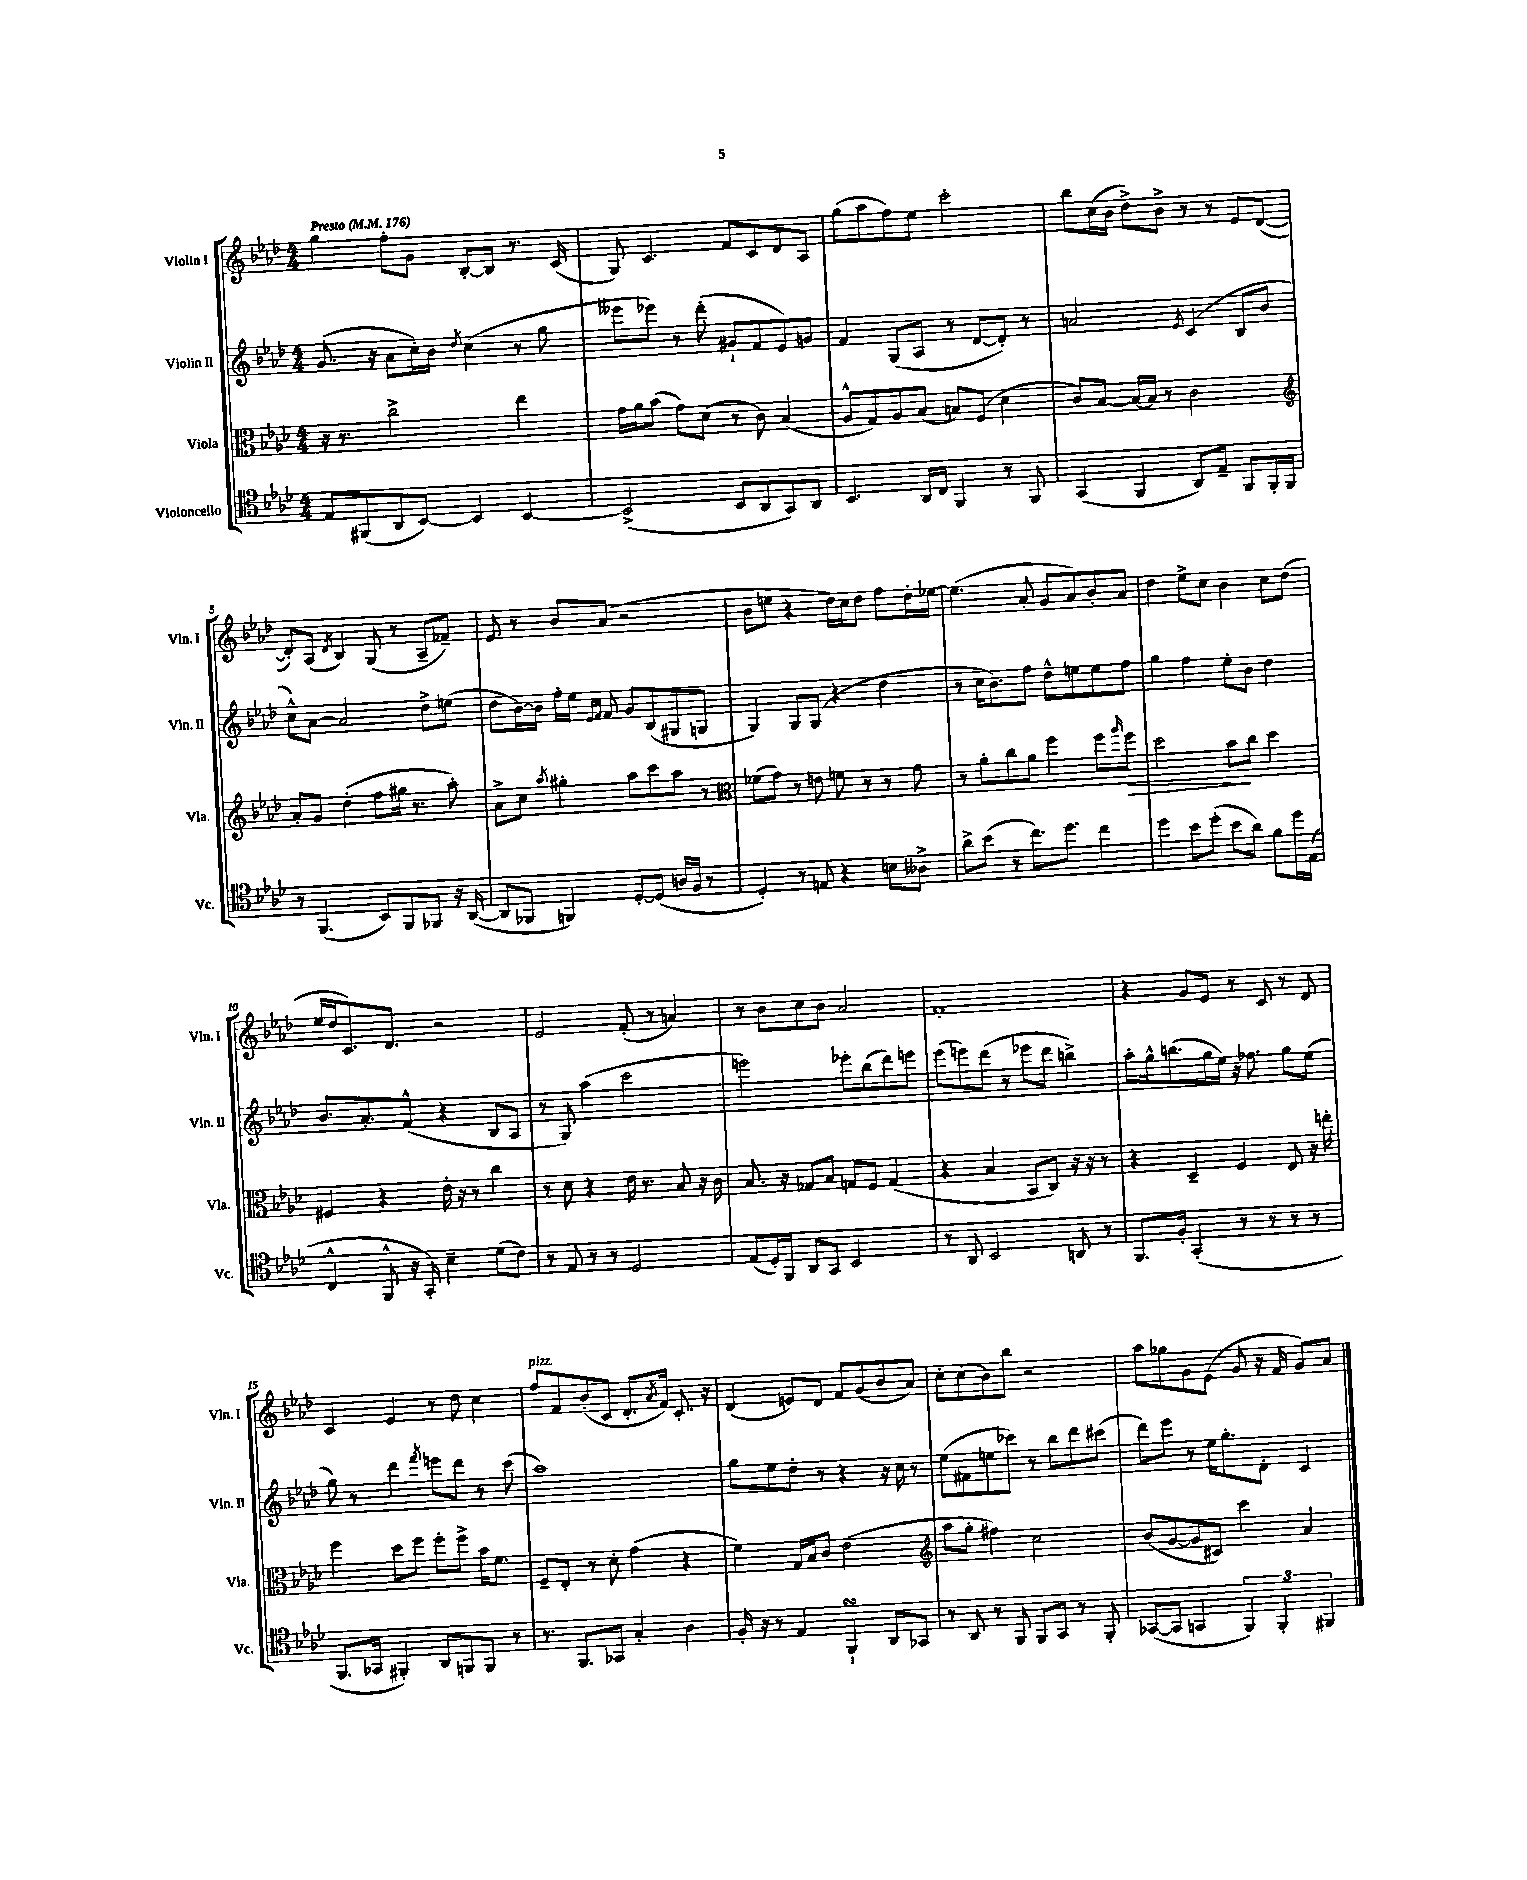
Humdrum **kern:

**kern	**kern	**dynam	**kern	**kern
*part4	*part3	*part3	*part2	*part1
*staff4	*staff3	*staff3	*staff2	*staff1
*I"Violoncello	*I"Viola	*	*I"Violin II	*I"Violin I
*I'Vc.	*I'Vla.	*	*I'Vln. II	*I'Vln. I
*clefC4	*clefC3	*	*clefG2	*clefG2
*k[b-e-a-d-]	*k[b-e-a-d-]	*	*k[b-e-a-d-]	*k[b-e-a-d-]
*M4/4	*M4/4	*	*M4/4	*M4/4
*MM176	*MM176	*	*MM176	*MM176
=1	=1	=1	=1	=1
!	!	!	!	!LO:TX:a:B:t=Presto
8E-/L	16r	.	(8.g/	4gg\
.	8.r	.	.	.
(8FF#X/	.	.	.	.
.	.	.	16r	.
8AA-/	2cc^\	.	8a-\L	8ff'\L
[8BB-/J)	.	.	16cc'\L)	8g\J
.	.	.	16b-\JJ	.
.	.	.	8qdd-/	.
4BB-/]	.	.	(4cc\	[8B-'/L
.	.	.	.	8B-/J]
[4BB-/	4ee-\	.	8r	8.r
.	.	.	8gg\	.
.	.	.	.	(16c/
=2	=2	=2	=2	=2
(2BB-^/]	16g\LL	.	8eee--X\L	8G/)
.	16a-\J	.	.	.
.	(8b-\J	.	8eee-X\J)	4.c/
.	8g\L)	.	8r	.
.	(8d-\J	.	(8ddd-'\	.
8BB-/L	8r	.	8g#X`/L	8f/L
8AA-/	8c\)	.	8f/	8c/
8GG/)	(4B-/	.	8e-/)	8d-/
8AA-/J	.	.	8gn/J	8A-/J
=3	=3	=3	=3	=3
4.BB-/	8A-^^/L	.	4f/	(8gg\L
.	8G/)	.	.	8aa-\
.	8A-/	.	(8G/L	8ff\)
16AA-/LL	(8B-/J	.	8A-/J	8ee-\J
16C/JJ	.	.	.	.
4FF/	8Bn/L)	.	8r	2ccc'\
.	(8F/J	.	[8d-/L	.
8r	4d-\	.	8d-'/J])	.
8FF/	.	.	8r	.
=4	=4	=4	=4	=4
(4GG/	8c/L)	.	2an/	8bb-\L
.	[8B-/J	.	.	(16cc\L
.	.	.	.	16b-\JJ
4FF/	16B-/LL_	.	.	8dd-^\L)
.	16B-/JJ]	.	.	.
.	8r	.	.	8b-^\J
.	.	.	8qe-/	.
8AA-/L)	2c\	.	(4c/	8r
8E-~/J	.	.	.	8r
8FF/L	.	.	8B-/L	8e-/L
16FF'/L	.	.	8b-/J	([8d-/J
16FF/JJ	.	.	.	.
!!LO:LB:g=z
=5	=5	=5	=5	=5
*	*clefG2	*	*	*
8r	8a-'/L	.	8cc^^\L)	8d-'/L])
(4.FF/	8g/J	.	[8a-\J	(8A-/J
.	.	.	.	8qd-/
.	(4dd-'\	.	2a-/]	4B-/)
8BB-/L)	8ff\L	.	.	(8G/
8FF/	16gg#X\Jk	.	.	8r
.	8.r	.	.	.
8FF-X/J	.	.	8dd-^\L	8A-~/L
16r	8aa-'\)	.	(8een\J	8f-X~/J)
([16AA-/	.	.	.	.
=6	=6	=6	=6	=6
8AA-/L]	8a-^\L	.	8dd-\L	8e-/
8FF-X/J	8cc\J	.	[16b-\L)	8r
.	.	.	16b-\JJ]	.
.	8qaa-/	.	.	.
4FFn/)	4gg#X'\	.	16ff'\LL	8b-/L
.	.	.	16ee-\JJ	.
.	.	.	16qqe-/LL	.
.	.	.	16qqf/JJ	.
.	.	.	8f/	(8a-/J
[8D-'/L	8aa-\L	.	8g/L	2r
(8D-/J]	8ccc\	.	(8B-/	.
16An/LL	8aa-\J	.	8G#X/	.
16F/JJ	.	.	.	.
8r	8r	.	8Gn/J	.
=7	=7	=7	=7	=7
*	*clefC3	*	*	*
4D-'/)	(8f-X\L	.	4G/)	8b-\L
.	8g\J)	.	.	8een\J
8r	8r	.	8G/L	4r
8En/	8en\	.	(8G/J	.
4r	8fn\	.	4r	16dd-\LL)
.	.	.	.	16cc\J
.	8r	.	.	8dd-\J
8Bn\L	8r	.	4dd-\	8ff\L
8A--X^\J	8g\	.	.	16dd-'\L
.	.	.	.	[16ee-X\JJ
=8	=8	=8	=8	=8
8a-^\L	8r	.	8r	(4.ee-\]
(8b-\J	8a-'\L	.	16cc\KL	.
.	.	.	8.b-\)	.
8r	8cc\	.	.	.
8.cc\L)	8a-\J	.	8ff\J	8a-'/
.	4ff\	.	8dd-^^\L	8g/L
8.dd-\J	.	.	.	.
.	.	.	8een\	8a-/)
4cc\	8ff\L	.	8ee\	8b-'/
.	16qqaa-/	.	.	.
!	!	!LO:HP:b	!	!
.	8ff\J	>	8ff\J	8a-/J
=9	=9	=9	=9	=9
4dd-\	2dd-\	.	4gg\	4dd-\
8b-\L	.	.	4ff\	8ee-^\L
(8dd-'\J	.	.	.	8cc\J
8b-\L	8b-\L	.	8ee-'\L	4b-\
8a-\J)	8cc\J	]	8b-\J	.
8f\L	4dd-\	.	4dd-\	8cc\L
16dd-\L	.	.	.	(8dd-\J
(16E-\JJ	.	.	.	.
!!LO:LB:g=z
=10	=10	=10	=10	=10
4C^^/	4F#X/	.	8.b-/L	16ee-/LL
.	.	.	.	16dd-/J
.	.	.	.	8.c/)
.	.	.	8.a-'/	.
8FF^^/	4r	.	.	.
.	.	.	.	8.d-/J
16r	.	.	(8f^^/J	.
16GG'/)	.	.	.	.
4B-~\	16e-'\	.	4r	2r
.	16r	.	.	.
.	8r	.	.	.
(8d-\L	4cc\	.	8B-/L	.
8c\J)	.	.	8A-/J	.
=11	=11	=11	=11	=11
8r	8r	.	8r	2e-/
8E-/	8d-\	.	8G/)	.
8r	4r	.	(4aa-\	.
8r	.	.	.	.
2D-/	16e-\	.	2ccc\	(8f'/
.	8.r	.	.	.
.	.	.	.	8r
.	8B-/	.	.	4an/)
.	16r	.	.	.
.	16c\	.	.	.
=12	=12	=12	=12	=12
(8E-/L	8.B-/	.	2eeen\)	8r
16D-'/L)	.	.	.	8b-\L
16FF/JJ	16r	.	.	.
8AA-/L	8G-X/L	.	.	8cc\
8GG/J	8B-/J	.	.	8b-\J
2BB-/	8Gn/L	.	8eee-X'\L	2a-/
.	8F/J	.	(8bb-\	.
.	(4G/	.	8ddd-\)	.
.	.	.	8eeen\J	.
=13	=13	=13	=13	=13
8r	4r	.	(8eee-\L	1f'
8AA-/	.	.	8eeen\)	.
2BB-/	4B-/	.	(8ddd-\J	.
.	.	.	8r	.
.	8BB-/L	.	8eee-X\L	.
.	8C/J)	.	8ddd-\J	.
8AAn/	16r	.	4bbn^\)	.
.	16r	.	.	.
8r	8r	.	.	.
=14	=14	=14	=14	=14
8.FF/L	4r	.	8aa-'\L	4r
.	.	.	16gg^^\k	.
16F'/Jk	.	.	(8.bbn\	.
(4GG'/	4D-~/	.	.	8g/L
.	.	.	16gg\L	8e-/J
.	.	.	16ee-\JJ)	.
8r	4F/	.	16r	8r
.	.	.	8.ff-X\	.
8r	.	.	.	8c/
8r	8E-/	.	8gg\L	8r
8r	16r	.	(8ee-\J	8d-/
.	16een'\	.	.	.
!!LO:LB:g=z
=15	=15	=15	=15	=15
8.FF/L	4ff\	.	8gg\)	4c/
.	.	.	8r	.
16GG-X/Jk	.	.	.	.
4FF#X'/)	8dd-\L	.	4ddd-\	4e-/
.	8ff\J	.	.	.
.	.	.	8qfff/	.
8AA-/L	8ff'\L	.	8eeen\L	8r
8FFn/	8ff^\J	.	8ddd-\J	8dd-\
8FF/J	16b-\KL	.	8r	4cc\
.	8.f\J	.	.	.
8r	.	.	(8ccc\	.
=16	=16	=16	=16	=16
!	!	!	!	!LO:TX:a:i:t=pizz.
8.r	8F~/L	.	1aa-)	8ff/L
.	8E-'/J	.	.	8f/
8.FF/L	.	.	.	.
.	8r	.	.	(8b-'/
8GG-X/J	8d-'\	.	.	8c/J
4G'/	(4g\	.	.	8.d-'/L
.	.	.	.	8qa-/
.	.	.	.	16f/Jk)
4A-\	4r	.	.	8.c'/
.	.	.	.	16r
=17	=17	=17	=17	=17
16F'/	4f\)	.	8gg\L	(4d-/
16r	.	.	.	.
8r	.	.	8ee-\	.
4E-/	16G/LL	.	8dd-'\J	8en/L)
.	16B-/J	.	.	.
.	8c/J	.	8r	8d-/J
4FFsSSS`/	(2e-\	.	4r	8f/L
.	.	.	.	(8g/
8AA-/L	.	.	16r	8b-/
.	.	.	16cc\	.
8GG-X/J	.	.	8r	8a-/J)
=18	=18	=18	=18	=18
*	*clefG2	*	*	*
8r	8aa-\L	.	(8ee-\L	8cc'\L
8AA-/	8gg'\J	.	8f#X\	(8cc\
8r	4ff#X\)	.	8een\	8b-\)
8FF/	.	.	8ccc-X\J)	8bb-\J
8FF/L	2cc\	.	8r	2r
8GG/J	.	.	8bb-\L	.
8r	.	.	8ddd-\	.
8FF'/	.	.	(8ccc#X\J	.
=19	=19	=19	=19	=19
([8GG-X/L	(8b-/L	.	8ddd-\L)	8aa-\L
8GG-/J]	[8g/	.	8eee-\J	8gg-X\
4GGn/	8g/]	.	8r	8g\
.	8c#X/J)	.	16ee-\KL	(8e-\J
.	.	.	8.gg'\	.
6FF/)	4ccc\	.	.	8g/
.	.	.	8d-'\J	16r
6FF'/	.	.	.	.
.	.	.	.	16f/
.	4a-/	.	4c/	8g/L)
6FF#X/	.	.	.	.
.	.	.	.	8a-/J
==	==	==	==	==
*-	*-	*-	*-	*-
